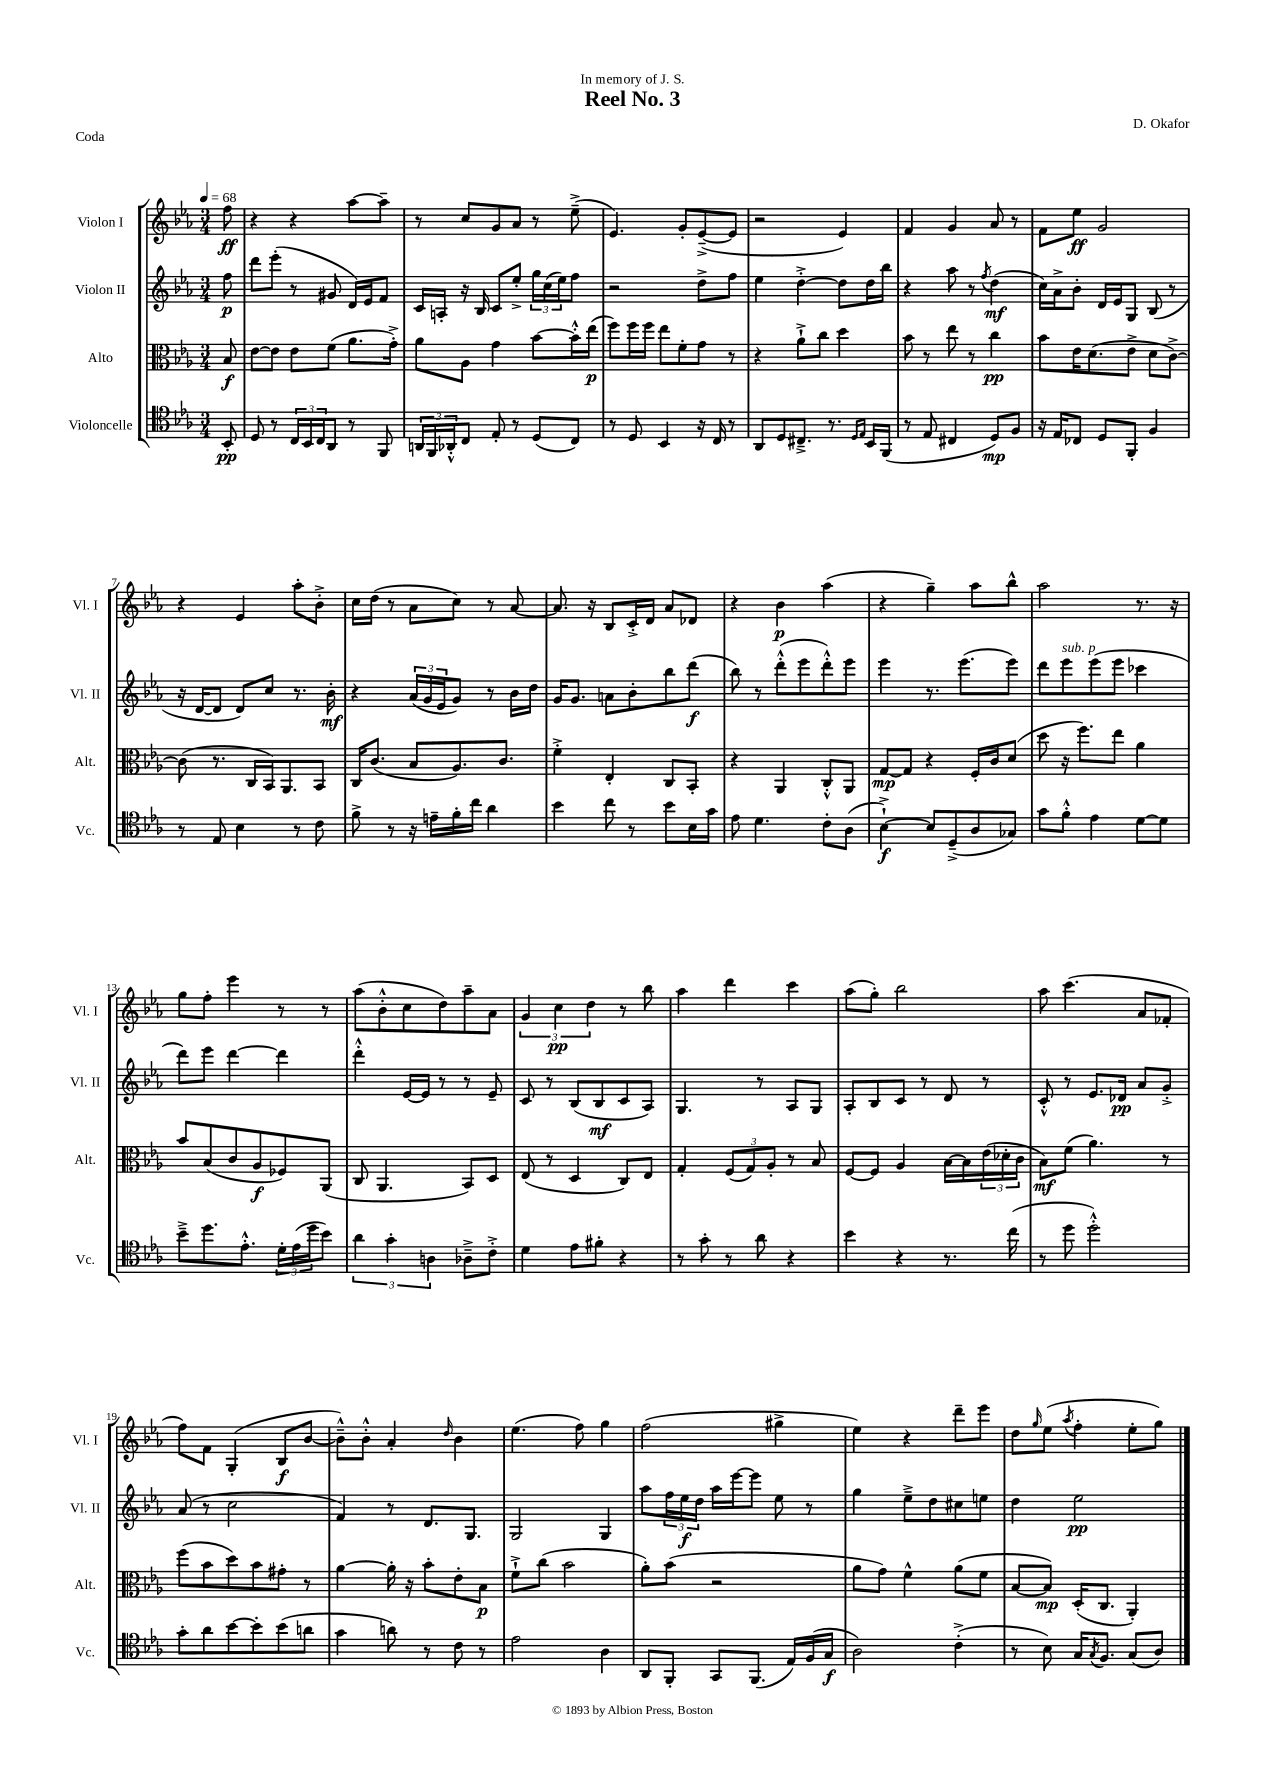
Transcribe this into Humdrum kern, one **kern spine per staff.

**kern	**kern	**kern	**kern
*staff4	*staff3	*staff2	*staff1
*clefC4	*clefC3	*clefG2	*clefG2
*k[b-e-a-]	*k[b-e-a-]	*k[b-e-a-]	*k[b-e-a-]
*M3/4	*M3/4	*M3/4	*M3/4
*MM68	*MM68	*MM68	*MM68
8BB-'	8B-	8ff	8ff
=	=	=	=
8D	[8e-	8ddd	4r
8r	8e-]	(8eee-'	.
24C	8e-	8r	4r
24BB-	.	.	.
24C	.	.	.
8AA-	(8f	8g#	.
8r	8.a-	16d)	[8aa-
.	.	16e-	.
8FF	.	8f	8aa-~]
.	16g'^)	.	.
=	=	=	=
24AA	8a-	16c	8r
24FF	.	.	.
.	.	16A'	.
24AA-'^^	.	.	.
8C	8A-	16r	8cc
.	.	16B-	.
8E-'	4g	8c	8g
8r	.	8ee-'^	8a-
(8D	[8b-	24gg	8r
.	.	(24cc	.
.	.	24ee-)	.
8C)	16b-'^^]	8ff	(8ee-~^
.	(16ee-	.	.
=	=	=	=
8r	8ff)	2r	4.e-)
8D	16ff	.	.
.	16ff	.	.
4BB-	8ee-	.	.
.	8f'	.	8g'
16r	8g	8dd^	([8e-~^
16C	.	.	.
8r	8r	8ff	8e-]
=	=	=	=
8AA-	4r	4ee-	2r
8D	.	.	.
8.C#~^	8a-`^	[4dd'^	.
.	8cc	.	.
8.r	.	.	.
.	4dd	8dd]	4e-)
16qqD	.	.	.
16qqE-	.	.	.
16BB-	.	16dd	.
(16FF	.	16bb-	.
=	=	=	=
8r	8b-	4r	4f
8E-	8r	.	.
4C#	8ee-	8aa-	4g
.	8r	8r	.
.	.	8qff	.
8D)	4cc	(4dd	8a-
8F	.	.	8r
=	=	=	=
16r	8b-	16cc)	8f
16E-	.	16a-^	.
8C-	16e-	8b-'	8ee-
.	(8.d	.	.
8D	.	16d	2g
.	.	16e-	.
8FF'	8e-^	8G	.
4F	8d	(8B-	.
.	[8c^)	8r	.
=	=	=	=
8r	(8c]	16r	4r
.	.	[16d	.
8E-	8.r	8d]	.
4B-	.	8d)	4e-
.	16C	.	.
.	16BB-)	8cc	.
.	8.AA-	.	.
8r	.	8.r	8aa-'
8c	8BB-	.	8b-'^
.	.	16b-'	.
=	=	=	=
8f^	16C	4r	16cc
.	(8.c	.	(16dd
8r	.	.	8r
16r	8B-	(24a-	8a-
.	.	24g	.
16e~	.	.	.
.	.	24e-	.
16f'	8.A-)	8g)	8cc)
16cc	.	.	.
4a-	.	8r	8r
.	8.c	.	.
.	.	16b-	[8a-
.	.	16dd	.
=	=	=	=
4b-	4f'^	16g	8.a-]
.	.	8.g	.
.	.	.	16r
8cc	4E-'	8a	8B-
8r	.	8b-'	16c'^
.	.	.	16d
8b-	8C	8bb-	8a-
16B-	8BB-'	(8ddd	8d-
16g	.	.	.
=	=	=	=
8e-	4r	8bb-)	4r
4.d	.	8r	.
.	4AA-	(8ddd'^^	4b-
.	.	8eee-	.
8c'	8C'^^	8ddd'^^)	(4aa-
(8A-	8AA-	8eee-	.
=	=	=	=
[4B-`^)	[8G	4eee-	4r
.	8G]	.	.
8B-]	4r	8.r	4gg~)
(8D~^	.	.	.
.	.	(8.eee-	.
8A-	16F'	.	8aa-
.	16c	.	.
8G-)	(8d	8eee-)	8bb-^^
=	=	=	=
8g	8dd	8ddd	2aa-
8f'^^	16r	8eee-	.
.	8.ff)	.	.
4e-	.	(8eee-	.
.	8ee-	8eee-	.
[8d	4a-	4ccc-	8.r
8d]	.	.	.
.	.	.	16r
=	=	=	=
8b-~^	8b-	8ddd)	8gg
8.dd	(8B-	8eee-	8ff'
.	8c	[4ddd	4eee-
8.e-'^^	.	.	.
.	8A-	.	.
24d'	8F-)	4ddd]	8r
(24e-	.	.	.
24dd	.	.	.
8b-)	(8AA-	.	8r
=	=	=	=
6a-	8C	4ddd'^^	(8aa-
.	4.AA-	.	8b-'^^
6g'	.	.	.
.	.	[16e-	8cc
.	.	16e-]	.
6A	.	.	.
.	.	8r	8dd)
8A-~^	8BB-)	8r	8aa-~
8c'^	8D	8e-~	8a-
=	=	=	=
4d	(8E-	8c	6g
.	8r	8r	.
.	.	.	6cc
8e-	4D	(8B-	.
.	.	.	6dd
8f#'	.	8B-	.
4r	8C)	8c	8r
.	8E-	8A-)	8bb-
=	=	=	=
8r	4G'	4.G	4aa-
8g'	.	.	.
8r	(12F	.	4ddd
.	12G)	.	.
8a-	.	8r	.
.	12A-'	.	.
4r	8r	8A-	4ccc
.	8B-	8G	.
=	=	=	=
4b-	[8F	8A-'	(8aa-
.	8F]	8B-	8gg')
4r	4A-	8c	2bb-
.	.	8r	.
8.r	[16B-	8d	.
.	16B-]	.	.
.	(24e-	8r	.
.	24d-'	.	.
(16cc	.	.	.
.	24c	.	.
=	=	=	=
8r	8B-)	8c'^^	8aa-
8dd	(8f	8r	(4.ccc
2dd'^^)	4.a-)	8.e-	.
.	.	16d-	.
.	.	8a-	8a-
.	8r	8g'^	8f-'
=	=	=	=
8g'	(8ff	(8a-	8ff)
8a-	8b-	8r	8f
[8b-	8dd)	2cc	(4G'
8b-']	8b-	.	.
(8b-	8g#'	.	8B-
8a	8r	.	[8b-
=	=	=	=
4g	[4a-	4f)	8b-~^^])
.	.	.	8b-'^^
8a)	16a-']	8r	4a-'
.	16r	.	.
8r	8b-'	8.d	.
.	.	.	16qqdd
8c	8e-'	.	4b-
.	.	8.G	.
8r	8B-	.	.
=	=	=	=
2e-	8f`^	2G	(4.ee-
.	(8cc	.	.
.	2b-	.	.
.	.	.	8ff)
4A-	.	4G	4gg
=	=	=	=
8AA-	8a-')	8aa-	(2ff
8FF'	(8b-	24ff	.
.	.	24ee-	.
.	.	24dd	.
8GG	2r	16aa-	.
.	.	[16eee-	.
(8.FF	.	8eee-]	.
.	.	8ee-	4gg#^
16E-)	.	.	.
(16F	.	8r	.
16G	.	.	.
=	=	=	=
2A-)	8a-	4gg	4ee-)
.	8g)	.	.
.	4f^^	8ee-~^	4r
.	.	8dd	.
(4c'^	(8a-	8cc#	8ddd~
.	8f	8ee	8eee-
=	=	=	=
8r	[8B-	4dd	8dd
.	.	.	16qqgg
8B-)	8B-])	.	(8ee-
.	.	.	8qaa-
16G	(16D'	2ee-	4ff'
8qG	.	.	.
8.F	8.C	.	.
(8G	4AA-')	.	8ee-'
8A-)	.	.	8gg)
==	==	==	==
*-	*-	*-	*-
